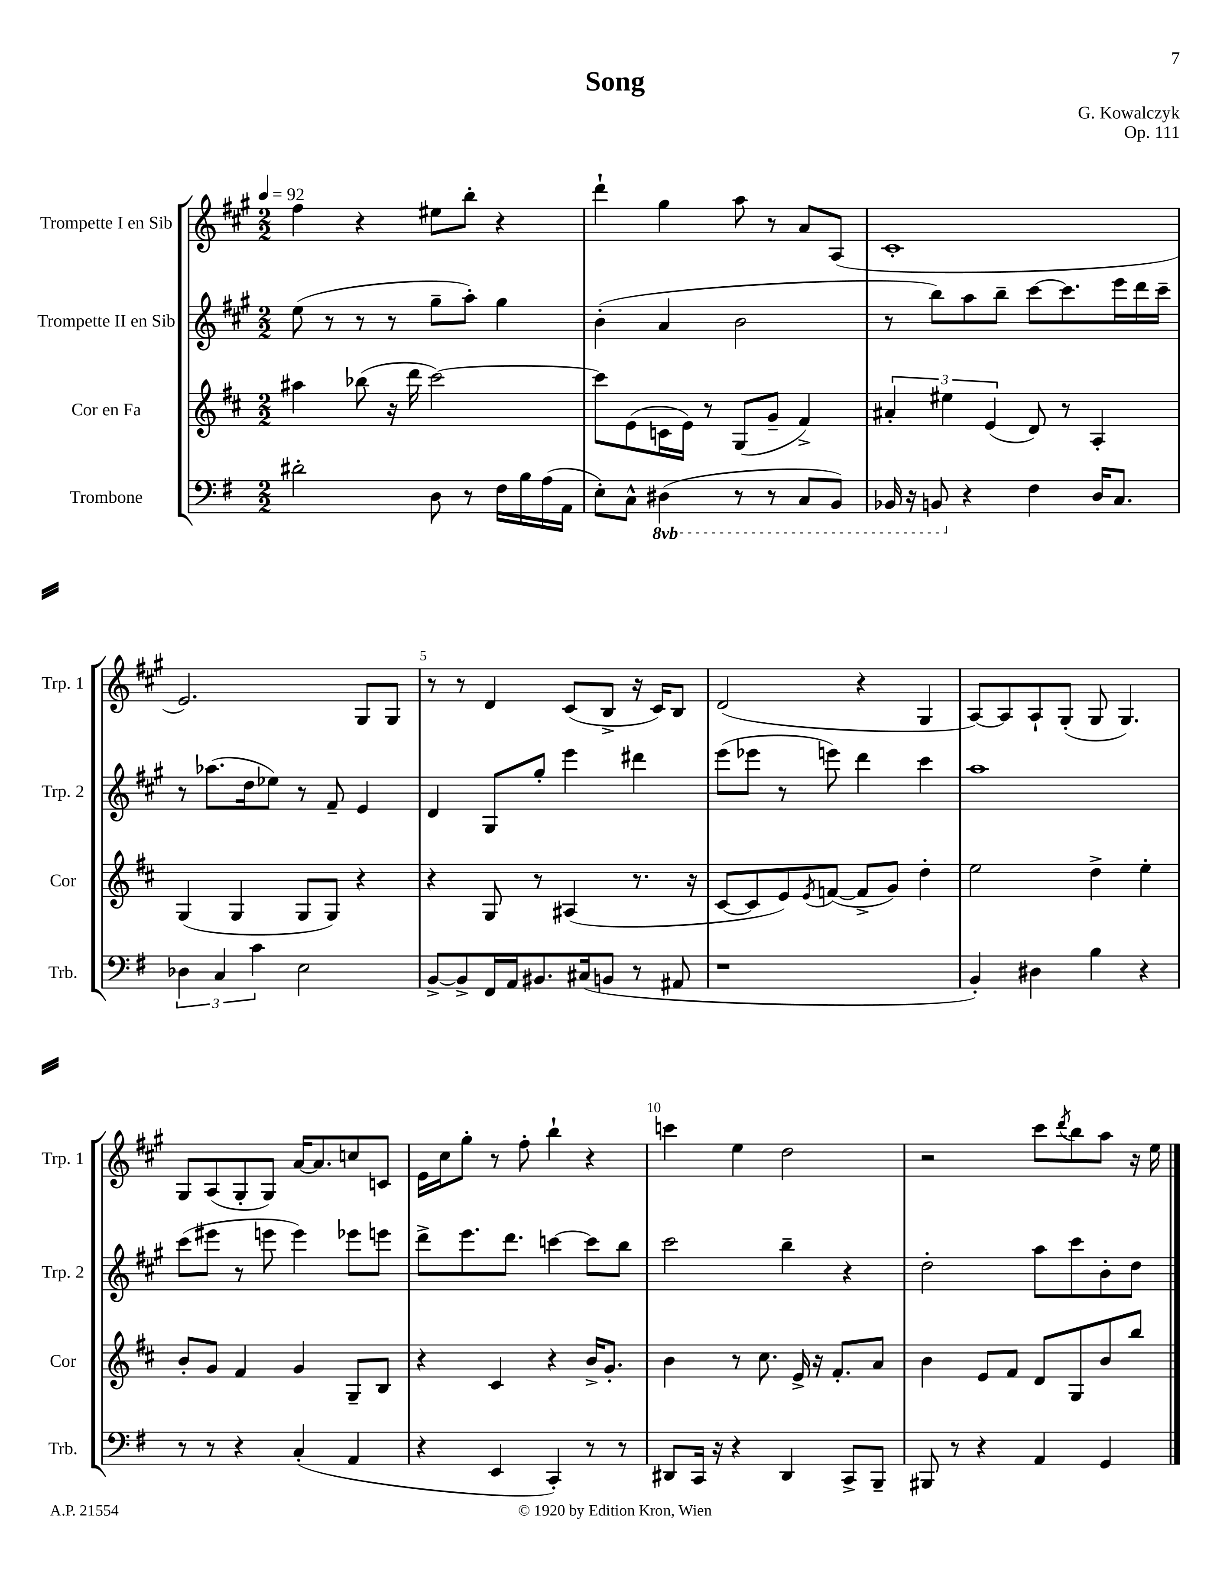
\header { title = "Song" composer = "G. Kowalczyk" opus = "Op. 111" }
<<
\new StaffGroup <<
\new Staff = "s0" \with { instrumentName = "Trompette I en Sib" shortInstrumentName = "Trp. 1" } {
    \clef treble \key a \major \numericTimeSignature \time 2/2 \tempo 4 = 92
    fis''4 r4 eis''8 b''8-. r4 |
    d'''4-! gis''4 a''8 r8 a'8 a8( |
    cis'1-. |
    e'2.) gis8 gis8 |
    r8 r8 d'4 cis'8( b8-> r16 cis'16) b8 |
    d'2( r4 gis4 |
    a8~) a8 a8-! gis8-.( gis8 gis4.) |
    gis8 a8( gis8-. gis8) a'16~ a'8. c''8 c'8 |
    e'16 cis''16 gis''8-. r8 fis''8-. b''4-! r4 |
    c'''4 e''4 d''2 |
    r2 cis'''8 \acciaccatura { d'''8 } b''8 a''8 r16 e''16 \bar "|." |
}
\new Staff = "s1" \with { instrumentName = "Trompette II en Sib" shortInstrumentName = "Trp. 2" } {
    \clef treble \key a \major \numericTimeSignature \time 2/2
    e''8( r8 r8 r8 gis''8-- a''8-.) gis''4 |
    b'4-.( a'4 b'2 |
    r8 b''8) a''8 b''8-- cis'''8~ cis'''8. e'''16 d'''16 cis'''16-- |
    r8 aes''8.( d''16 ees''8) r8 fis'8-- e'4 |
    d'4 gis8 gis''8-. e'''4 dis'''4 |
    e'''8( ees'''8 r8 e'''8) d'''4 cis'''4 |
    a''1 |
    cis'''8( eis'''8 r8 e'''8 e'''4) ees'''8 e'''8 |
    d'''8-> e'''8. d'''8. c'''4~ c'''8 b''8 |
    cis'''2 b''4-- r4 |
    d''2-. a''8 cis'''8 b'8-. d''8 \bar "|." |
}
\new Staff = "s2" \with { instrumentName = "Cor en Fa" shortInstrumentName = "Cor" } {
    \clef treble \key d \major \numericTimeSignature \time 2/2
    ais''4 bes''8( r16 d'''16 cis'''2~) |
    cis'''8 e'8( c'16 e'16) r8 g8( g'8-- fis'4->) |
    \tuplet 3/2 { ais'4-. eis''4 e'4( } d'8) r8 a4-. |
    g4( g4 g8 g8) r4 |
    r4 g8 r8 ais4( r8. r16 |
    cis'8~ cis'8 e'8) \acciaccatura { e'8 } f'8~( f'8-> g'8) d''4-. |
    e''2 d''4-> e''4-. |
    b'8-. g'8 fis'4 g'4 g8-- b8 |
    r4 cis'4 r4 b'16-> g'8.-. |
    b'4 r8 cis''8. e'16-> r16 fis'8.-. a'8 |
    b'4 e'8 fis'8 d'8 g8 b'8 b''8 \bar "|." |
}
\new Staff = "s3" \with { instrumentName = "Trombone" shortInstrumentName = "Trb." } {
    \clef bass \key g \major \numericTimeSignature \time 2/2 \set Staff.ottavationMarkups = #ottavation-simple-ordinals
    dis'2-. d8 r8 fis16 b16 a16( a,16 |
    e8-.) c8-^ \ottava #-1 dis,4( r8 r8 c,8 b,,8) |
    bes,,16 r16 b,,8 \ottava #0 r4 fis4 d16 c8. |
    \tuplet 3/2 { des4 c4 c'4 } e2 |
    b,8~-> b,8-> fis,16 a,16 bis,8. cis16( b,8 r8 ais,8 |
    r1 |
    b,4-.) dis4 b4 r4 |
    r8 r8 r4 c4-.( a,4 |
    r4 e,4 c,4-.) r8 r8 |
    dis,8 c,16 r16 r4 dis,4 c,8-> b,,8-- |
    bis,,8 r8 r4 a,4 g,4 \bar "|." |
}
>>
>>
\layout { \context { \Score \override BarNumber.break-visibility = ##(#f #t #t) barNumberVisibility = #(every-nth-bar-number-visible 5) } }
